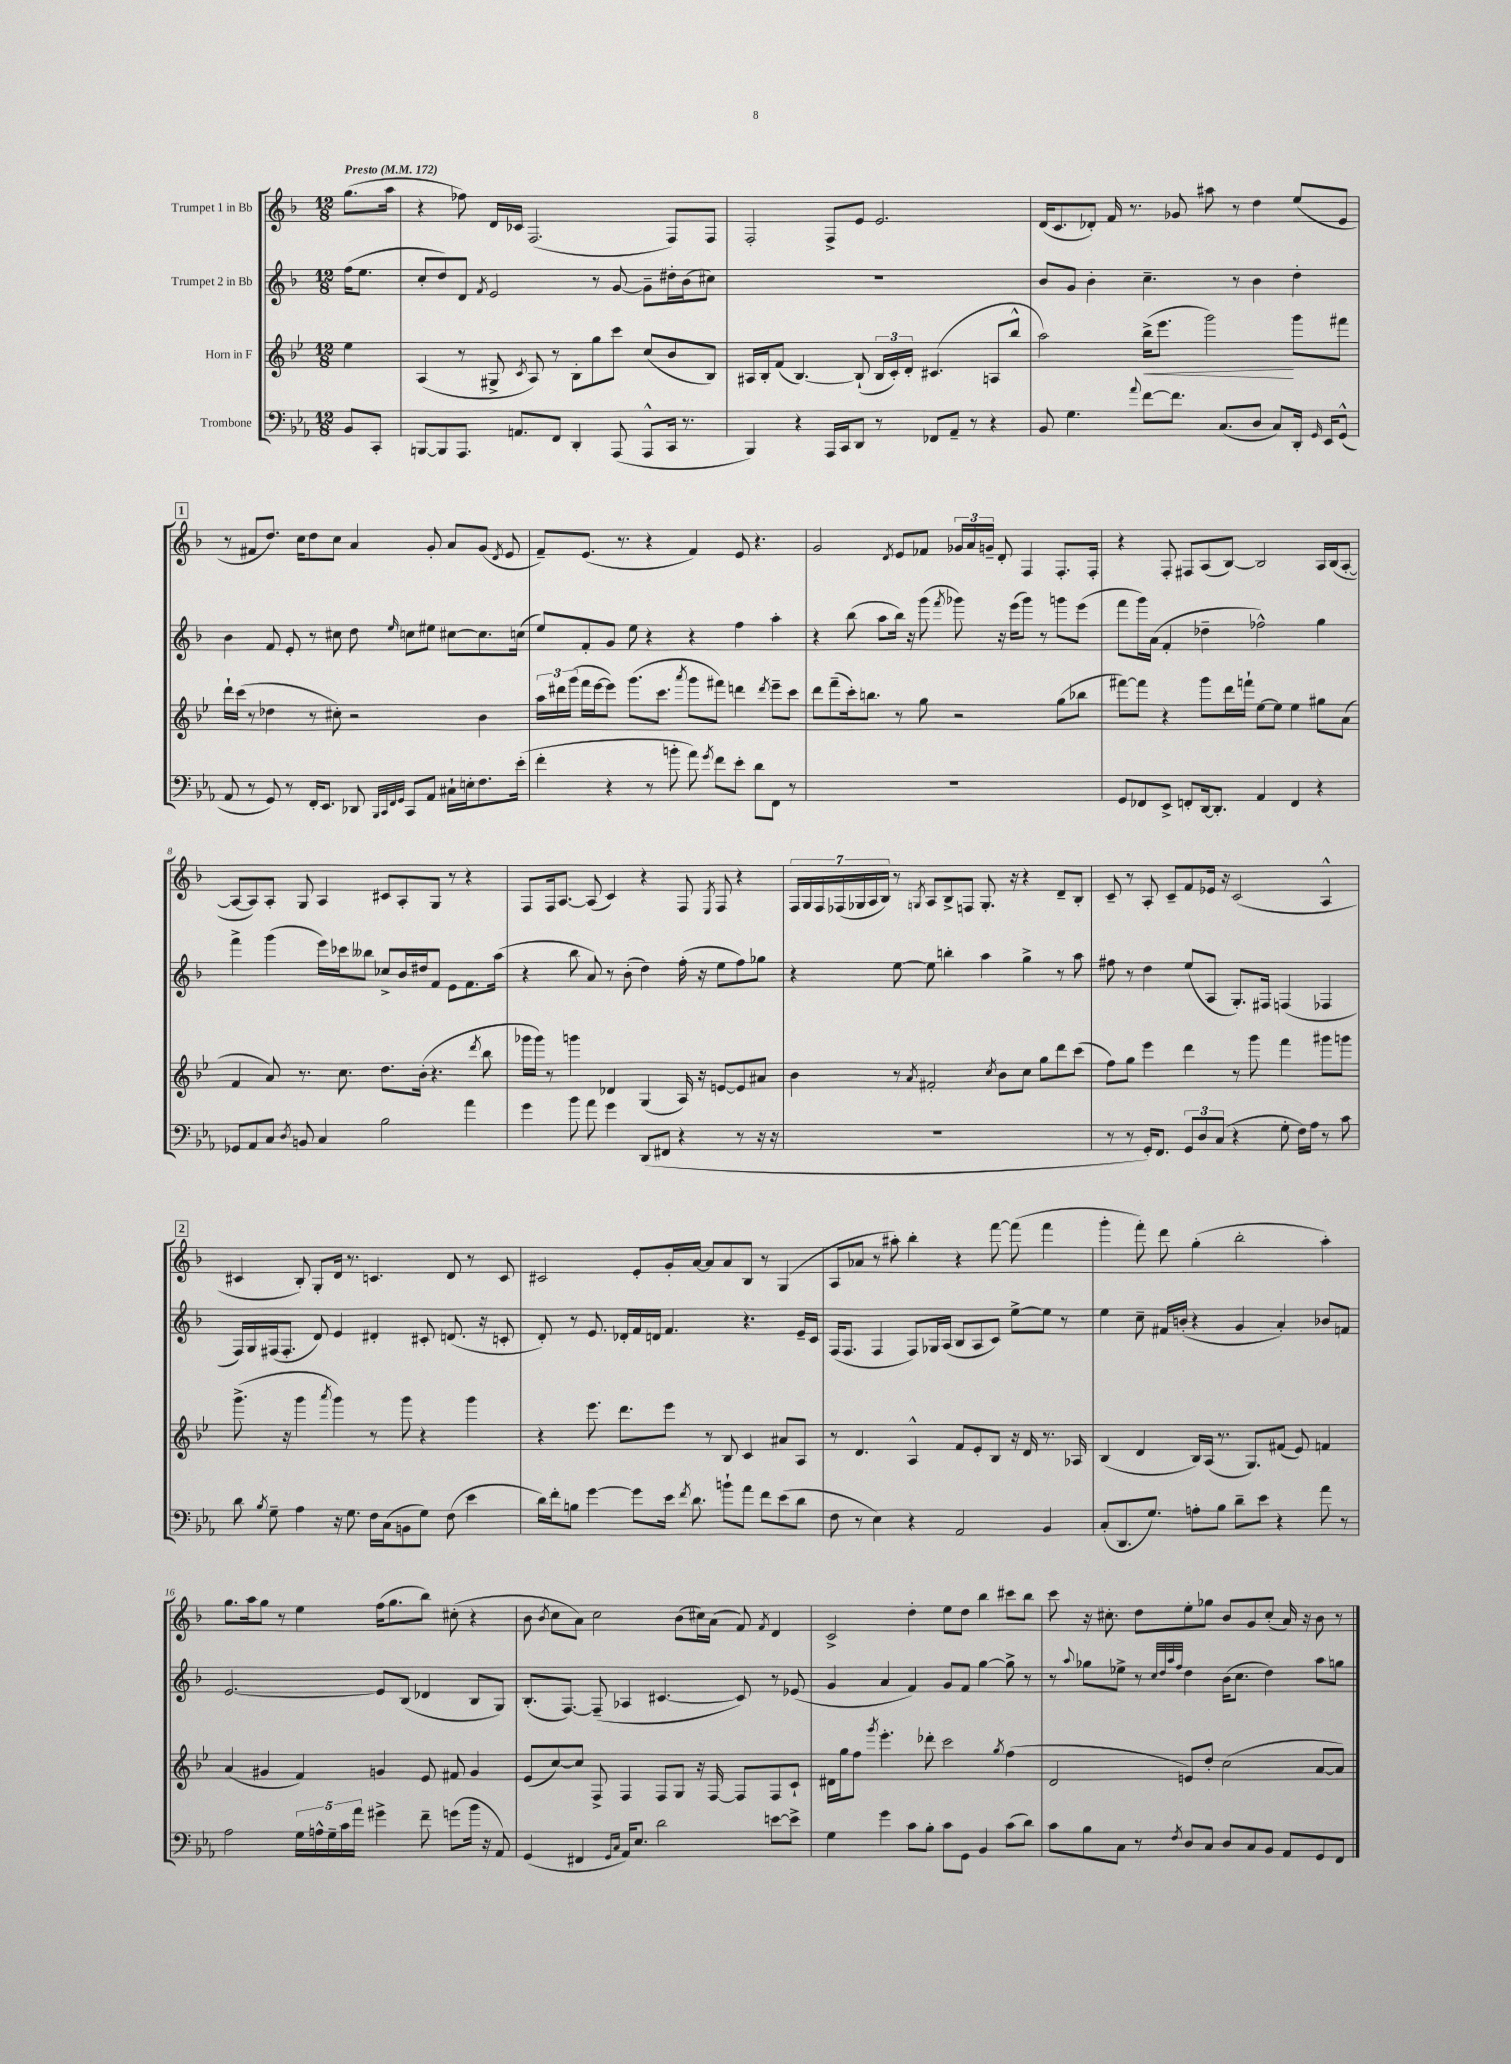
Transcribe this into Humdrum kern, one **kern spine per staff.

**kern	**kern	**kern	**kern
*staff4	*staff3	*staff2	*staff1
*clefF4	*clefG2	*clefG2	*clefG2
*k[b-e-a-]	*k[b-e-]	*k[b-]	*k[b-]
*M12/8	*M12/8	*M12/8	*M12/8
*MM172	*MM172	*MM172	*MM172
8BB-/L	4ee-\	(16ff\LK	(8.gg\L
.	.	8.ee\J	.
8CC'/J	.	.	.
.	.	.	16aa\Jk
=	=	=	=
[8BBB/L	(4A/	8cc'/L	4r
8BBB/]	.	8dd/)	.
8.AAA-/J	8r	8d/J	8ff-\)
.	.	8qf/	.
.	8G#^/	2e/	16d/LL
8.AA/L	.	.	16c-/JJ
.	8qc/	.	.
.	8A/)	.	(2.F/
8FF/J	8r	.	.
4DD'/	8B-'\L	.	.
.	8gg\	8r	.
(8AAA-/	8ccc\J	[8g/	.
8AAA-^^/L	(8cc/L	8g~\]L	.
16CC/Jk	8b-/	16dd#'\L	8F/L)
8.r	.	(16b-\J	.
.	8B-/J)	8cc#\J)	8F/J
=	=	=	=
4BBB-/)	16A#/LL	1.r	2F'/
.	16B-'/J	.	.
.	(8f/J	.	.
4r	[4.B-/)	.	.
16AAA-/LL	.	.	8F^/L
16CC/J	.	.	.
8DD/J	(8B-`/]	.	8e/J
8r	24B-/LL	.	2.e/
.	24c'/)	.	.
.	24d'/JJ	.	.
8FF-/L	(4.c#/	.	.
8AA-~/J	.	.	.
8r	.	.	.
4r	8A/L	.	.
.	8bb-^^/J	.	.
=	=	=	=
8BB-/	2aa\)	8b-/L	(16d/LK
.	.	.	8.c/
4.G\	.	8g/J	.
.	.	4b-'\	8d-'/J)
.	.	.	16f/
.	.	.	8.r
8qqa-/	.	.	.
[8f\L	(16bb-^\LK	4.cc~\	.
.	8.eee-\J	.	.
8.f\]J	.	.	8g-/
.	2ggg\)	.	8aa#\
(8.C/L	.	.	.
.	.	8r	8r
8D/J	.	4b-\	4dd\
8C/L)	.	.	.
16DD'/Jk	8ggg\L	4dd'\	(8ee/L
16qqGG/	.	.	.
16EE-/LK	.	.	.
(8GG^^/J	8fff#\J	.	8e/J
=	=	=	=
8AA-/	16ddd`\LL	4b-\	8r
.	(16ccc\JJ	.	.
8r	8r	.	8f#/L
8GG/)	4dd-\	8f/	8.dd/J)
8r	.	8e'/	.
.	.	.	16cc\LK
16FF'/LK	8r	8r	8dd\
8.EE-/J	.	.	.
.	8cc#'\)	8cc#\	8cc\J
8DD-/	2r	8dd\	4a/
32qqBBB-/LLL	.	.	.
32qqCC/	.	.	.
32qqFF/	.	.	.
32qqGG/JJJ	.	16qqee/	.
8CC/L	.	8cc\L	.
8AA-/J	.	8ee#\J	8g'/
16C#`\LL	.	[8cc#\L	8a/L
16E'\J	.	.	.
8.F\	4b-\	8.cc#\]	(8g/J
.	.	.	8qd/
.	.	.	8e/
(16e-'\Jk	.	(16cc\Jk	.
=	=	=	=
4f'\	24aa\LL	8ee/L)	8f~/L)
.	24ddd#\	.	.
.	(24ggg\JJ	.	.
.	16fff\LL	8f'/	(8.e/J
.	[16eee-\J	.	.
4r	8eee-\]J)	8g/J	.
.	.	.	8.r
.	(8.ggg\L	8ee\	.
8r	.	4r	4r
.	8.ccc\J	.	.
8b'\	.	.	.
.	8qaaa/	.	.
8a-\)	8ggg\L	4r	4f/)
8qg/	.	.	.
8f\L	8fff#\J)	.	.
8e-'\J	4ddd\	4ff\	8e/
8d\L	.	.	4.r
.	8qddd/	.	.
8FF\J	8eee-~\L	4aa'\	.
8r	8ccc\J	.	.
=	=	=	=
1.r	8ddd\L	4r	2g/
.	(8fff~\	.	.
.	16ccc'\k)	(8bb-\	.
.	8.bb\J	.	.
.	.	8aa\L	.
.	.	.	8qd/
.	8r	16bb-\Jk)	8e/L
.	.	16r	.
.	8gg\	(8ggg\	8f-/J
.	.	8qfff/	.
.	2r	8ggg-\)	24g-/LL
.	.	.	24a/
.	.	.	24g~/JJ
.	.	16r	8d'/
.	.	(16eee\LK	.
.	.	8ggg-\J)	4F/
.	.	8r	.
.	(8gg\L	8ggg\L	8.F'/L
.	8bb-\J	(8eee\J	.
.	.	.	16F'/Jk
=	=	=	=
8GG/L	[8fff#\L)	8fff\L	4r
8FF-/	8fff#\]J	16ggg\L)	.
.	.	(16a\JJ	.
8EE-^/J	4r	4f'/	8F'/
8FF'/L	.	.	8F#/L
[16DD/k	8ggg\L	4dd-~\	(8A/
8.DD'/]J	.	.	.
.	16ddd\L	.	[8B-/J)
.	16fff`\JJ	.	.
4AA-/	[8ee-\L	2ff-^^\)	2B-/]
.	8ee-\]J	.	.
4FF/	4ee-\	.	.
4r	8gg#\L	4gg\	16A/LL
.	.	.	(16B-/J
.	(8a\J	.	[8A'/J
=	=	=	=
8GG-/L	4f/	4fff^\	8A/_L
8AA-/	.	.	8A/])
8C/J	8a/)	(4ggg\	8A'/J
8qD/	.	.	.
8BB/	8.r	.	8G/
4C/	.	16eee\LL)	4A/
.	8.cc\	16ccc-\J	.
.	.	8bb--\J	.
2B-\	8.dd\L	8cc-^/L	8c#/L
.	.	16b-/L	8A'/
.	(16b-'\Jk	16dd#/J	.
.	4.r	8f/J	8G/J
.	.	8e\L	8r
4a-\	.	8.f\	4r
.	8qddd/	.	.
.	8bb-\	.	.
.	.	(16aa\Jk	.
=	=	=	=
4g\	16ggg-\LL	4r	8F/L
.	16ggg-\JJ)	.	.
.	8r	.	16F/k
.	.	.	[8.A/J
8b-\	4ggg\	8bb-\	.
8a-\	.	8a/)	(8A/]
4g\	4d-/	8r	4c/)
.	.	(8b-'\	.
(8DD/L	(4G/	4dd\)	4r
8FF#/J	.	.	.
4r	16A/)	(16ff'\	8F/
.	16r	16r	.
.	.	.	8qE/
.	[8e/L	8ee\L	8F/
8r	8e/]	8ff\)	4r
16r	8a#/J	8gg-\J	.
16r	.	.	.
=	=	=	=
1.r	4b-\	4r	28F/LL
.	.	.	28G/
.	.	.	28F/
.	.	.	(28F-/
.	.	.	28G-/
.	.	.	28A/
.	.	.	28B-/JJ)
.	8r	[8ee\	8r
.	8qa/	.	8qG/
.	2f#'/	8ee\]	8A/L
.	.	4bb'\	8B-^/
.	.	.	8F/J
.	.	4aa\	8.G'/
.	8qcc/	.	.
.	8b-\L	.	.
.	.	.	16r
.	8cc\J	4gg^\	4r
.	8gg\L	.	.
.	8ddd\	8r	8d~/L
.	(8ccc\J	8aa\	8B-'/J
=	=	=	=
8r	8ff\L)	8ff#\	8c~/
8r	8gg\J	8r	8r
16GG'/LK)	4eee-\	4dd\	8A'/
8.FF/J	.	.	.
.	.	.	8c~/L
12GG/L	4ddd\	(8ee/L	8f/
12D/	.	.	.
.	.	8A/J	16e-/Jk
(12C/J	.	.	.
.	.	.	16r
4r	8r	8.G'/L)	(2c/
.	8ggg\	.	.
.	.	16F#/Jk	.
8G'\	4fff\	(4F/	.
16F\LL)	.	.	.
16A-\JJ	.	.	.
8r	8ggg#\L	4F-/	4A^^/
8c\	8ggg\J	.	.
=	=	=	=
8d\	(8.ggg^\	16F/LL)	4c#/
.	.	16G/	.
8qB-/	.	.	.
8G~\	.	(16F#/J	.
.	16r	8.F#'/J	.
4A-\	4ggg\	.	8B-'/)
.	.	8d/)	8G'/L
.	8qaaa/	.	.
16r	4ggg\)	4e/	16d/Jk
8.G\	.	.	8.r
16F\LL	8r	4d#'/	4.c/
(16C\J	.	.	.
8BB\	8ggg\	.	.
8G\J)	4r	8c#'/	.
(8F\	.	(8.d/	8d/
4e-\	4ggg\	.	8r
.	.	16r	.
.	.	8c'/	8c/
=	=	=	=
16d\LL)	4r	8d'/)	2c#/
16f'\J	.	.	.
8B\J	.	8r	.
[4g\	8.eee-\	8.e/	.
.	8.ddd\L	16d-'/LL	.
8g\]L	.	16f/	8e'/L
.	.	16d/JJ	.
16e-\Jk	8eee-\J	4.f/	16g'/L
8qf/	.	.	.
8.d\	.	.	[16a/JJ
.	8r	.	8a/]L
8b`\L	8B-/	.	8a/
8a-\J	4c/	4.r	8B-/J
8f\L	.	.	8r
(8e-\	8a#/L	.	(4G/
8d\J	8A/J	16e~/LL	.
.	.	16c/JJ	.
=	=	=	=
8F\	8r	(16F/LK	8A/L
.	.	8.F/J	.
8r	4.d/	.	8a-/J
4E-\)	.	4F/	8r
.	.	.	8aa#'\)
4r	4A^^/	8F/L)	4bb-'\
.	.	16G-/L	.
.	.	(16A/JJ	.
2AA-/	8f/L	8B-/L	4r
.	8e-'/	8A/	.
.	8B-/J	8c/J)	[8fff\
.	16r	[8ee^\L	(8fff\]
.	16d/	.	.
4BB-/	8.r	8ee\]J	4fff\
.	.	8r	.
.	16A-/	.	.
=	=	=	=
(8C'/L	(4B-/	4ee\	4ggg'\
8.DD/	.	.	.
.	4d/	8cc~\	8fff'\)
8.G/J)	.	.	.
.	.	16f#/LL	8ddd\
.	.	(16b'/JJ	.
8A'\L	16B-/LL)	4r	(4gg'\
.	(16A/JJ	.	.
8B-\J	8.r	.	.
8d~\L	.	4g/	2bb-'\
.	8.G/L)	.	.
8e-\J	.	.	.
4r	(8f#/J	4a'/)	.
.	8e-/)	.	.
8a-\	4f/	8b-/L	4aa'\)
8r	.	8f/J	.
=	=	=	=
2A-\	(4a/	[2.e/	8.gg\L
.	.	.	16aa\k
.	4g#/	.	8gg\J
.	.	.	8r
20G\LL	4f/)	.	4ee\
20A^^\	.	.	.
20G~\	.	.	.
20c\	.	.	.
20a-\JJ	.	.	.
4g#^\	4g/	8e/]L	(16ff\LK
.	.	.	8.gg\
.	.	(8B-/J	.
8f~\	8e-/	4d-/	8bb-\J)
(8g\L	8f#/	.	(8cc#'\
16b-\Jk	4g/	8B-/L	4r
16r	.	.	.
8AA-/)	.	8G/J)	.
=	=	=	=
(4GG/	(8e-/L	(8.B-'/L	8b-\
.	.	.	8qb-/
.	[8cc/)	.	8cc\L
.	.	[8.F/J)	.
4FF#/	8cc/]J	.	8a\J)
.	8F^/	(8F~/]	2cc\
16qqGG/LL	.	.	.
16qqC/JJ	.	.	.
16AA-/LK)	4F/	4A-/	.
8.E-/J	.	.	.
2d\	8F/L	[4.c#/	.
.	8G/J	.	(8b-\L
.	16r	.	16cc#\L)
.	[16F/	.	(16a\JJ
.	8F/]L	8c#/])	8f/)
.	.	.	8qf/
[8e\L	8F/	8r	4d/
8e^\]J	8c`/J	(8e-/	.
=	=	=	=
4G\	16d#\LL	4g/	2c^/
.	16gg\J	.	.
.	8ff\J	.	.
.	8qggg/	.	.
4g\	4.eee-'\	4a/	.
8c\L	.	4f/)	4dd'\
8B-'\J	8ddd-'\	.	.
8c\L	2ccc\	8g/L	8ee\L
8GG\J	.	8f/J	8dd\J
4BB-/	.	[4gg\	4bb-\
.	8qgg/	.	.
(8c\L	(4ff\	8gg^\]	8ccc#\L
8d\J)	.	8r	8bb-\J
=	=	=	=
8c\L	2d/	8r	8ccc\
.	.	8qqaa/	.
8B-\	.	8gg-\L	16r
.	.	.	8.cc#'\
8C\J	.	8ee-^\J	.
8r	.	8r	8dd\L
.	.	32qqcc/LLL	.
.	.	32qqdd/	.
.	.	32qqaa/	.
8qF/	.	32qqff/JJJ	.
8D/L	8e/L)	4dd\	8ee'\
8C/J	8dd'/J	.	8gg-\J
8D/L	(2cc\	(16b-\LK	8b-/L
.	.	8.cc\J	.
8C/	.	.	8g/
8BB-/J	.	4dd\)	(8cc#'/J
8AA-/L	.	.	16a/)
.	.	.	16r
8GG/	[8a/L	8aa\L	8b-\
8FF/J	8a/]J)	8gg\J	8r
==	==	==	==
*-	*-	*-	*-
